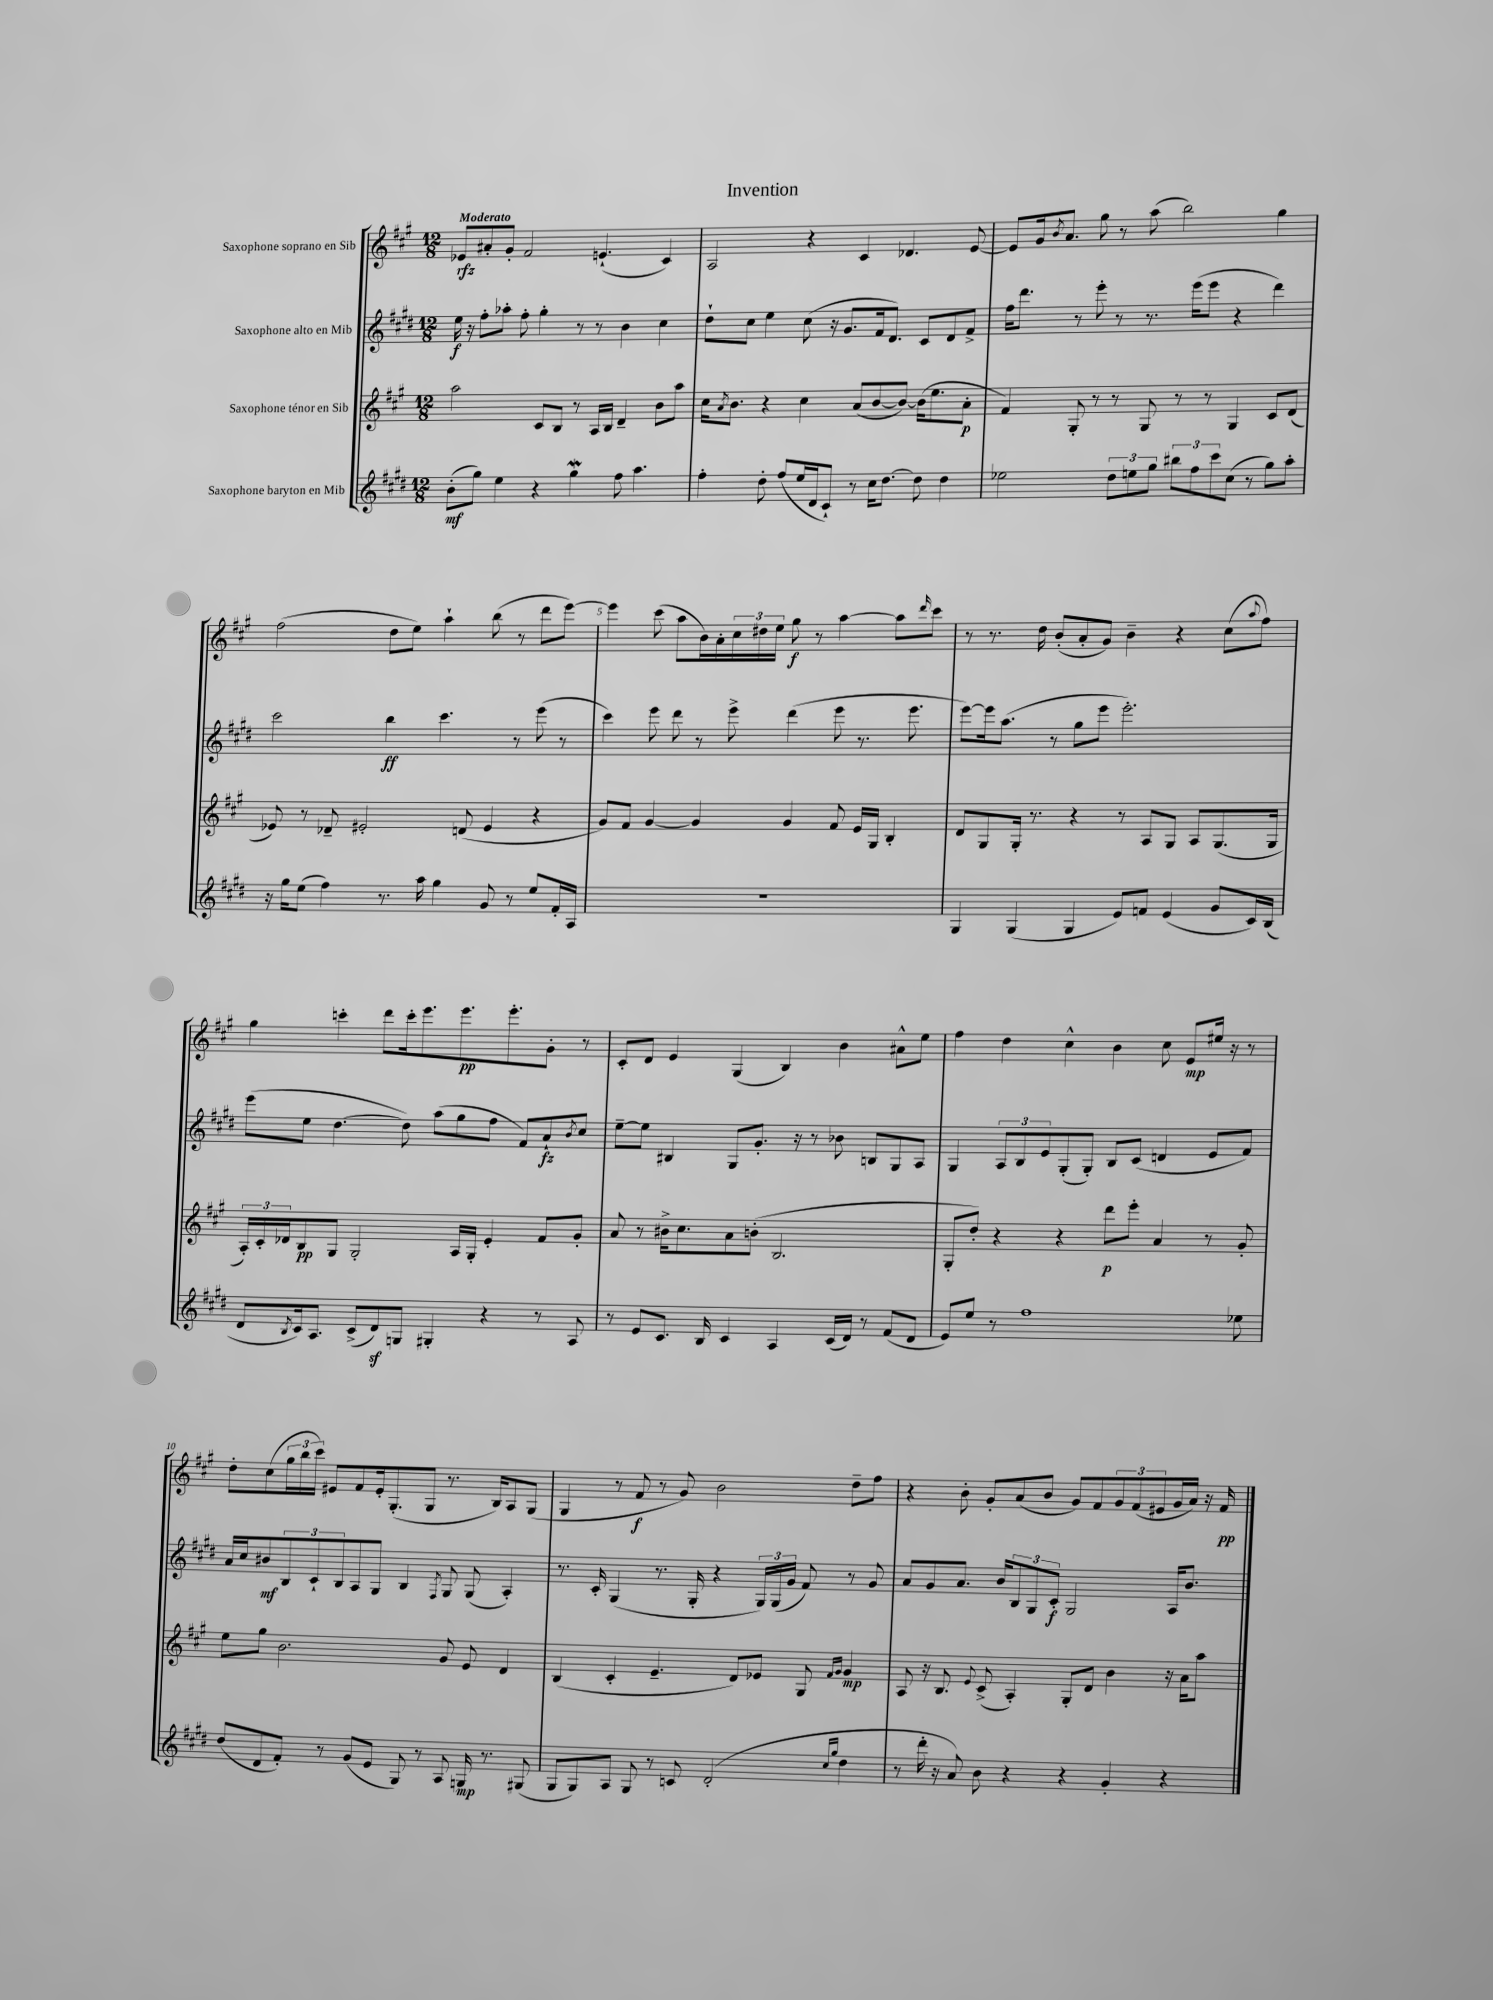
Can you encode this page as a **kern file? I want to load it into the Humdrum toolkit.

**kern	**kern	**kern	**kern
*staff4	*staff3	*staff2	*staff1
*clefG2	*clefG2	*clefG2	*clefG2
*k[f#c#g#d#]	*k[f#c#g#]	*k[f#c#g#d#]	*k[f#c#g#]
*M12/8	*M12/8	*M12/8	*M12/8
(8b'	2aa	16ee	8e-
.	.	16r	.
8gg#)	.	8ff#'	8a#'
4ee	.	8aa-'	8g#'
.	.	8ff#'	2f#
4r	8c#	4gg#'	.
.	8B	.	.
4gg#	8r	8r	.
.	16A	8r	(4.e`
.	16B	.	.
8ff#	4d~	4b	.
4.aa	.	.	.
.	8b	4cc#	4c#)
.	8aa	.	.
=	=	=	=
4ff#'	16cc#	8dd#`	2A
.	8qa	.	.
.	8.b	.	.
.	.	8cc#	.
8dd#'	4r	4ee	.
(8ff#	.	.	.
16ee	4cc#	(8cc#	4r
16d#	.	.	.
8c#`)	.	16r	.
.	.	8.g#	.
8r	(8a	.	4c#
16cc#	[8b	16f#	.
[8.dd#	.	8.d#)	.
.	8b_)	.	4.d-
8dd#]	(16b]	8c#	.
.	8.ee	.	.
4dd#	.	8d#	.
.	8a'	8f#^	[8e
=	=	=	=
2ee-	4f#)	16ff#	8e]
.	.	8.ddd#	.
.	.	.	16g#
.	.	.	8qb
.	.	.	8.a
.	8G#'	8r	.
.	8r	8eee'	8gg#
12dd#	8r	8r	8r
12ee	.	.	.
.	8G#	8.r	(8aa
12gg#	.	.	.
12bb#	8r	.	2bb)
.	.	(16eee	.
12ff#	.	.	.
.	8r	8eee	.
12ccc#	.	.	.
(8cc#	4G#	4r	.
8r	.	.	.
8gg#)	8c#	4ddd#)	4gg#
8aa'	(8d	.	.
=	=	=	=
16r	8e-)	2ccc#	(2ff#
16gg#	.	.	.
(8ee	8r	.	.
4ff#)	8d-~	.	.
.	2e#'	.	.
8.r	.	4bb	8dd
.	.	.	8ee)
16aa	.	.	.
4gg#	.	4.ccc#	4aa`
.	(8d	.	.
8g#	4e#	.	(8bb
8r	.	8r	8r
8ee	4r	(8eee	8ddd
16f#'	.	8r	[8eee)
16A	.	.	.
=	=	=	=
1.r	8g#)	4ccc#)	4eee]
.	8f#	.	.
.	[4g#	8eee	(8ccc#
.	.	8ddd#	8aa
.	4g#]	8r	16b)
.	.	.	16a'
.	.	8eee^	24cc#
.	.	.	24dd#
.	.	.	24ee
.	4g#	(4ddd#	8gg#
.	.	.	8r
.	8f#	8eee	[4aa
.	16e	8.r	.
.	16G#	.	.
.	4B'	.	8aa]
.	.	8.eee	.
.	.	.	16qqddd
.	.	.	8ccc#
=	=	=	=
4G#	8d	[8eee)	8r
.	8G#	16eee]	8.r
.	.	(8.aa	.
(4G#	16G#'	.	.
.	8.r	.	16dd
.	.	8r	(8b'
4G#	4r	8gg#	8a'
.	.	8eee	8g#)
8e)	8r	2.eee')	4b~
8f	8A	.	.
(4e	8G#	.	4r
.	8A	.	.
8g#	(8.G#	.	(8cc#
.	.	.	8qqaa
16c#)	.	.	8ff#)
(16B	16G#	.	.
=	=	=	=
8d#	24A')	(8eee	4gg#
.	24c#'	.	.
.	24d-	.	.
8qB	.	.	.
16c#)	8B	8ee	.
8.A	.	.	.
.	8G#	[4.dd#	4ccc'
(8c#^	2G#'	.	.
8d#)	.	.	8ddd
8G	.	8dd#])	16ccc'
.	.	.	8.eee
4G#'	.	(8aa	.
.	16A	8gg#	8.eee
.	16G#'	.	.
4r	4e'	8ff#	.
.	.	.	8.eee'
.	.	8f#)	.
8r	8f#	8a`	8g#'
.	.	8qb	.
8A	8g#'	8cc#	8r
=	=	=	=
8r	8a	[8ee~	8c#'
8e	8r	8ee]	8d
8.c#	16b#^	4B#	4e
.	8.cc#	.	.
16B	.	.	.
4c#	8a	8G#	(4G#
.	(8b'	8.g#'	.
4A	2.B	.	4B)
.	.	16r	.
.	.	8r	.
(16c#	.	8b-	4b
16d#)	.	.	.
8r	.	8B	.
(8f#	.	8G#	8a#^^
8d#	.	8A	8ee
=	=	=	=
8e)	8G#'	4G#	4ff#
8ee	8dd')	.	.
8r	4r	12A	4dd
.	.	12B	.
1ff#	.	.	.
.	.	12e	.
.	4r	(8G#'	4cc#^^
.	.	8G#')	.
.	8ddd	8B	4b
.	8eee'	(8c#	.
.	4a	4d	8cc#
.	.	.	8e
.	8r	8e	16ee#
.	.	.	16r
8ee-	8g#'	8f#)	8r
=	=	=	=
(8dd#	8ee	16a	8dd'
.	.	16cc#	.
8d#	8gg#	8b#	(8cc#
8f#')	2.b	12B	24gg#
.	.	.	24bb
.	.	12c#`	24ccc#)
8r	.	.	8e#
.	.	12B	.
(8g#	.	8A	8f#
8e	.	8G#	16e#'
.	.	.	(8.G#'
8G#)	.	4B	.
8r	.	.	8G#
.	.	8qF#	.
8A	8g#	8G#	8.r
16G	8e	(8G#	.
8.r	.	.	16B)
.	4d	4A')	8A
(8G#	.	.	(8G#
=	=	=	=
8G#	(4B	8.r	4G#
8G#)	.	.	.
.	.	16c#'	.
8A	4c#'	(4G#	8r
8G#	.	.	8f#
8r	4.e~	8.r	8r
8c	.	.	8g#)
.	.	16G#'	.
(2d#'	.	4r	2b
.	8d)	.	.
.	8e-	24G#)	.
.	.	(24G#	.
.	.	24g#	.
.	8G#	8f#)	.
16qqcc#	16qqf#	.	.
16qqgg#	16qqg#	.	.
4dd#	4g#	8r	8dd~
.	.	8g#	8ff#
=	=	=	=
8r	8A	8a	4r
16ddd#'	16r	8g#	.
16r	8.B	.	.
8a)	.	8.a	8b'
.	8qqe	.	.
8b	(8c#^	.	8g#'
.	.	16b	.
4r	4A')	12B	(8a
.	.	12G#	.
.	.	.	8b
.	.	12c#'	.
4r	8G#'	2G#	8g#)
.	8d	.	8f#
4g#'	4b	.	12g#
.	.	.	(12f#
.	.	.	12e#
4r	16r	16A	16g#
.	16a	8.b	16a)
.	8aa	.	16r
.	.	.	16f#
==	==	==	==
*-	*-	*-	*-
